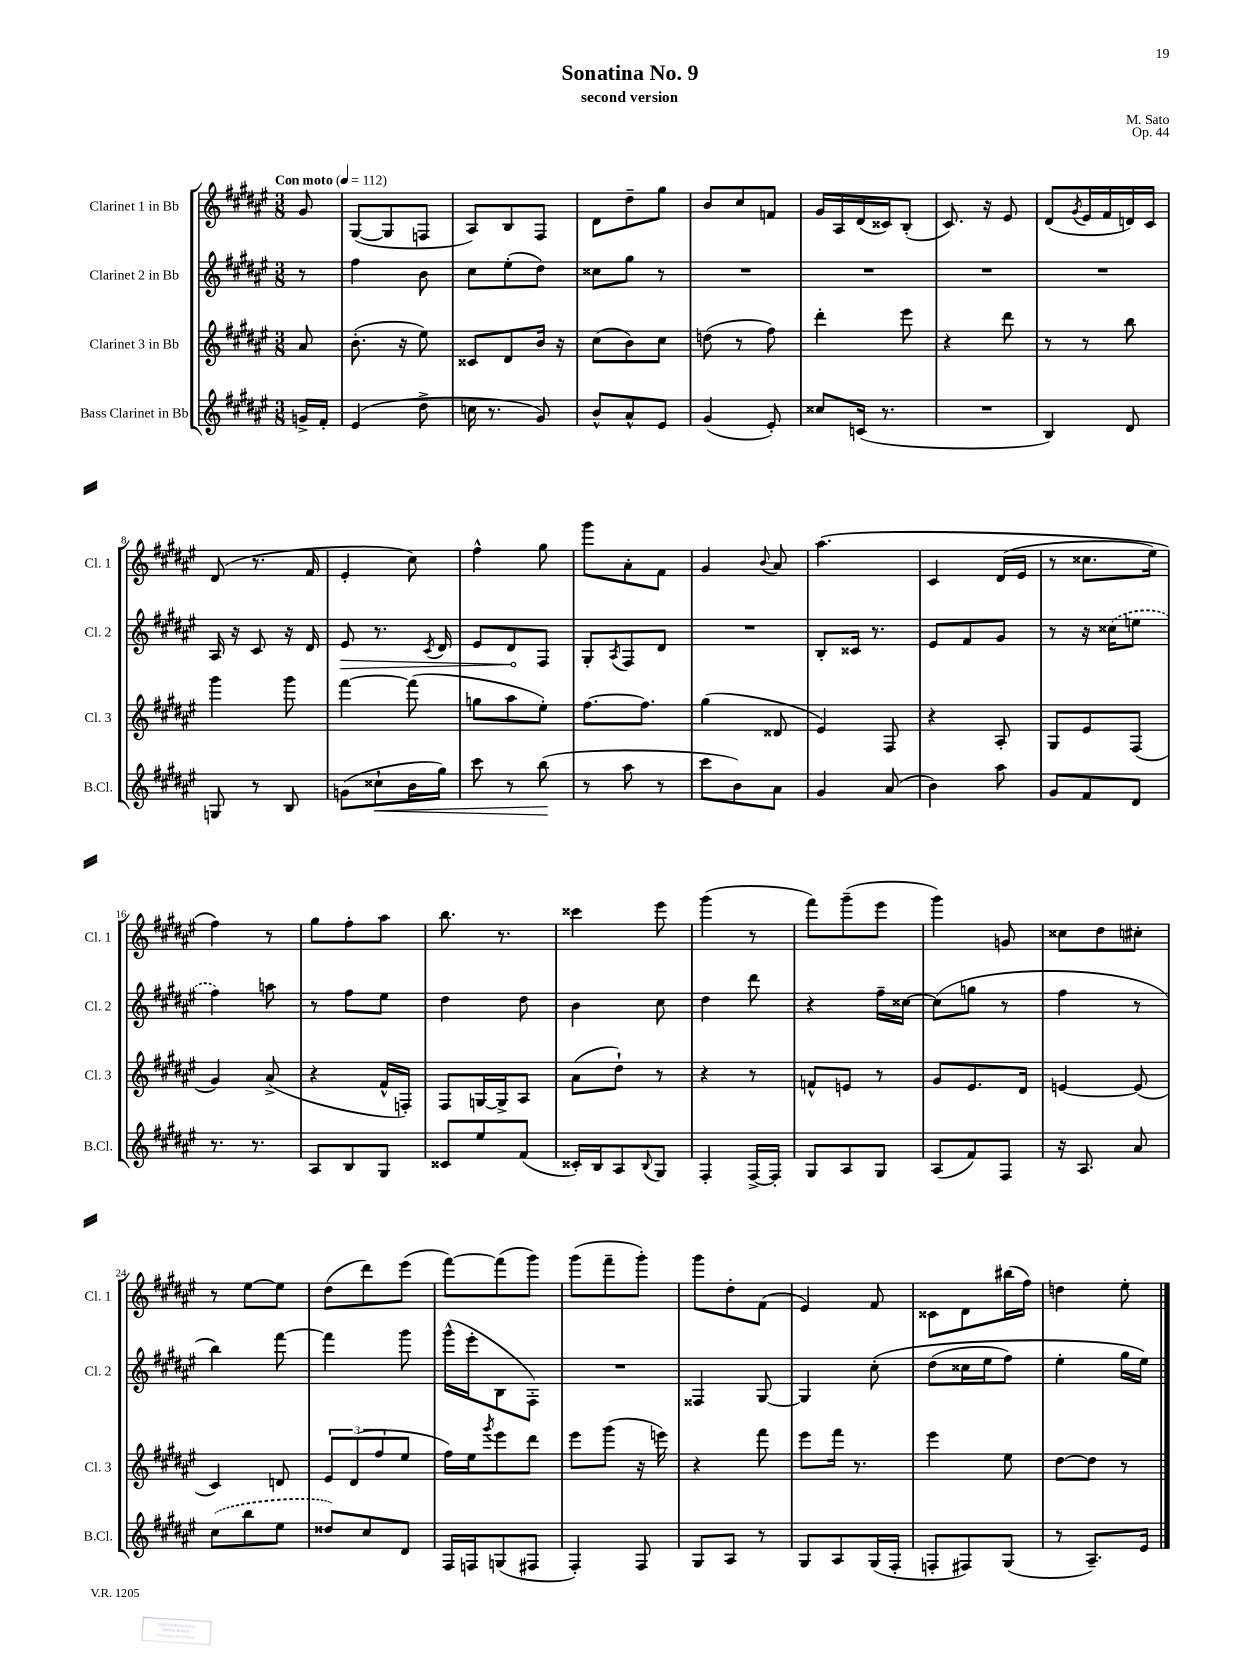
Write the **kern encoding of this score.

**kern	**kern	**kern	**kern
*staff4	*staff3	*staff2	*staff1
*clefG2	*clefG2	*clefG2	*clefG2
*k[f#c#g#d#a#e#]	*k[f#c#g#d#a#e#]	*k[f#c#g#d#a#e#]	*k[f#c#g#d#a#e#]
*M3/8	*M3/8	*M3/8	*M3/8
*MM112	*MM112	*MM112	*MM112
16g^	8a#	8r	8g#
16f#'	.	.	.
=	=	=	=
(4e#	(8.b'	4ff#	([8G#
.	.	.	8G#]
.	16r	.	.
8dd#^	8ee#)	8b	8F
=	=	=	=
16cc	8c##	8cc#	8A#)
8.r	.	.	.
.	8d#	(8ee#'	8B
8g#)	16b	8dd#)	8F#
.	16r	.	.
=	=	=	=
8b^^	(8cc#	8cc##	8d#
8a#^^	8b)	8gg#	8dd#~
8e#	8cc#	8r	8gg#
=	=	=	=
(4g#	(8dd	4.r	8b
.	8r	.	8cc#
8e#')	8ff#)	.	8f
=	=	=	=
8cc##	4ddd#'	4.r	16g#
.	.	.	16A#
(16c	.	.	(16d#
8.r	.	.	16c##)
.	8eee#	.	(8B'
=	=	=	=
4.r	4r	4.r	8.c#)
.	.	.	16r
.	8ddd#	.	8e#
=	=	=	=
4B)	8r	4.r	(8d#
.	.	.	8qg#
.	8r	.	16e#
.	.	.	16f#
8d#	8bb	.	16d)
.	.	.	16c#
=	=	=	=
8G	4ggg#	16A#	(8d#
.	.	16r	.
8r	.	8c#	8.r
8B	8ggg#	16r	.
.	.	16d#	16f#
=	=	=	=
(8g	[4fff#	8e#	4e#'
8cc##`	.	8.r	.
16b	(8fff#]	.	8cc#)
.	.	8qc#	.
16gg#)	.	16d#	.
=	=	=	=
8ccc#	8gg	8e#	4ff#^^
8r	8aa#	8d#	.
(8bb	8ee#')	8F#	8gg#
=	=	=	=
8r	[8.ff#	8G#'	8ggg#
.	.	8qA#	.
8aa#	.	8F#	8a#'
.	8.ff#]	.	.
8r	.	8d#	8f#
=	=	=	=
8ccc#	(4gg#	4.r	4g#
8b)	.	.	.
.	.	.	8qqb
8a#	8d##	.	8a#
=	=	=	=
4g#	4e#)	8B'	&(4.aa#
.	.	16c##	.
.	.	8.r	.
(8a#	8F#	.	.
=	=	=	=
4b)	4r	8e#	4c#
.	.	8f#	.
8aa#	8A#'	8g#	(16d#
.	.	.	16e#
=	=	=	=
8g#	8G#	8r	8r
8f#	8e#	16r	8.cc##
.	.	(16cc##	.
8d#	(8F#	8ee	.
.	.	.	16ee#)
=	=	=	=
8.r	4g#)	4ff#)	4ff#&)
8.r	.	.	.
.	(8a#^	8aa	8r
=	=	=	=
8A#	4r	8r	8gg#
8B	.	8ff#	8ff#'
8G#	16f#^^	8ee#	8aa#
.	16F')	.	.
=	=	=	=
8c##	8F#	4dd#	8.bb
8ee#	[16G	.	.
.	16G^]	.	8.r
(8f#	8A#	8dd#	.
=	=	=	=
16c##')	(8a#	4b	4ccc##
16B	.	.	.
8A#	8dd#`)	.	.
8qqB	.	.	.
8G#	8r	8cc#	8eee#
=	=	=	=
4F#'	4r	4dd#	(4ggg#
[16F#^	8r	8ddd#	8r
16F#']	.	.	.
=	=	=	=
8G#	8f^^	4r	8fff#)
8A#	8e	.	(8ggg#~
8G#	8r	16ff#~	8eee#
.	.	[16cc##	.
=	=	=	=
(8A#	8g#	(8cc##]	4ggg#)
8f#)	8.e#	8gg	.
8F#	.	8r	8g
.	16d#	.	.
=	=	=	=
16r	[4e	4ff#	8cc##
8.A#	.	.	.
.	.	.	8dd#
8a#	(8e]	8r	8cc#'
=	=	=	=
(8cc#	4c#)	4bb)	8r
8bb	.	.	[8ee#
8ee#	8d	[8fff#	8ee#]
=	=	=	=
8dd##)	12e#	4fff#]	(8dd#
.	(12d#	.	.
8cc#	.	.	8ddd#)
.	12ff#	.	.
8d#	8ee#	8ggg#	(8eee#
=	=	=	=
16F#	16ff#)	(16ggg#^^	[8fff#)
16F	16ee#	16eee#'	.
.	8qggg#	.	.
(8G	8eee#	8B	(8fff#]
8F#	8ddd#	8F#')	8ggg#)
=	=	=	=
4F#')	8eee#	4.r	(8ggg#
.	(8ggg#	.	8fff#~
8F#	16r	.	8ggg#')
.	16eee)	.	.
=	=	=	=
8G#	4r	4F##	8ggg#
8A#	.	.	8dd#'
8r	8fff#	[8G#	(8f#
=	=	=	=
8G#	8eee#	4G#]	4e#)
8A#	16fff#	.	.
.	8.r	.	.
(16G#	.	&(8cc#'	8f#
16F#'	.	.	.
=	=	=	=
8F'	4eee#	(8dd#	8c##
8F#)	.	16cc##	8d#
.	.	16ee#	.
(8G#	8ee#	8ff#)	(16bb#
.	.	.	16ff#)
=	=	=	=
8r	[8dd#	4ee#'	4dd
8.A#~)	8dd#]	.	.
.	8r	16gg#	8ee#'
16e#	.	16ee#&)	.
==	==	==	==
*-	*-	*-	*-
